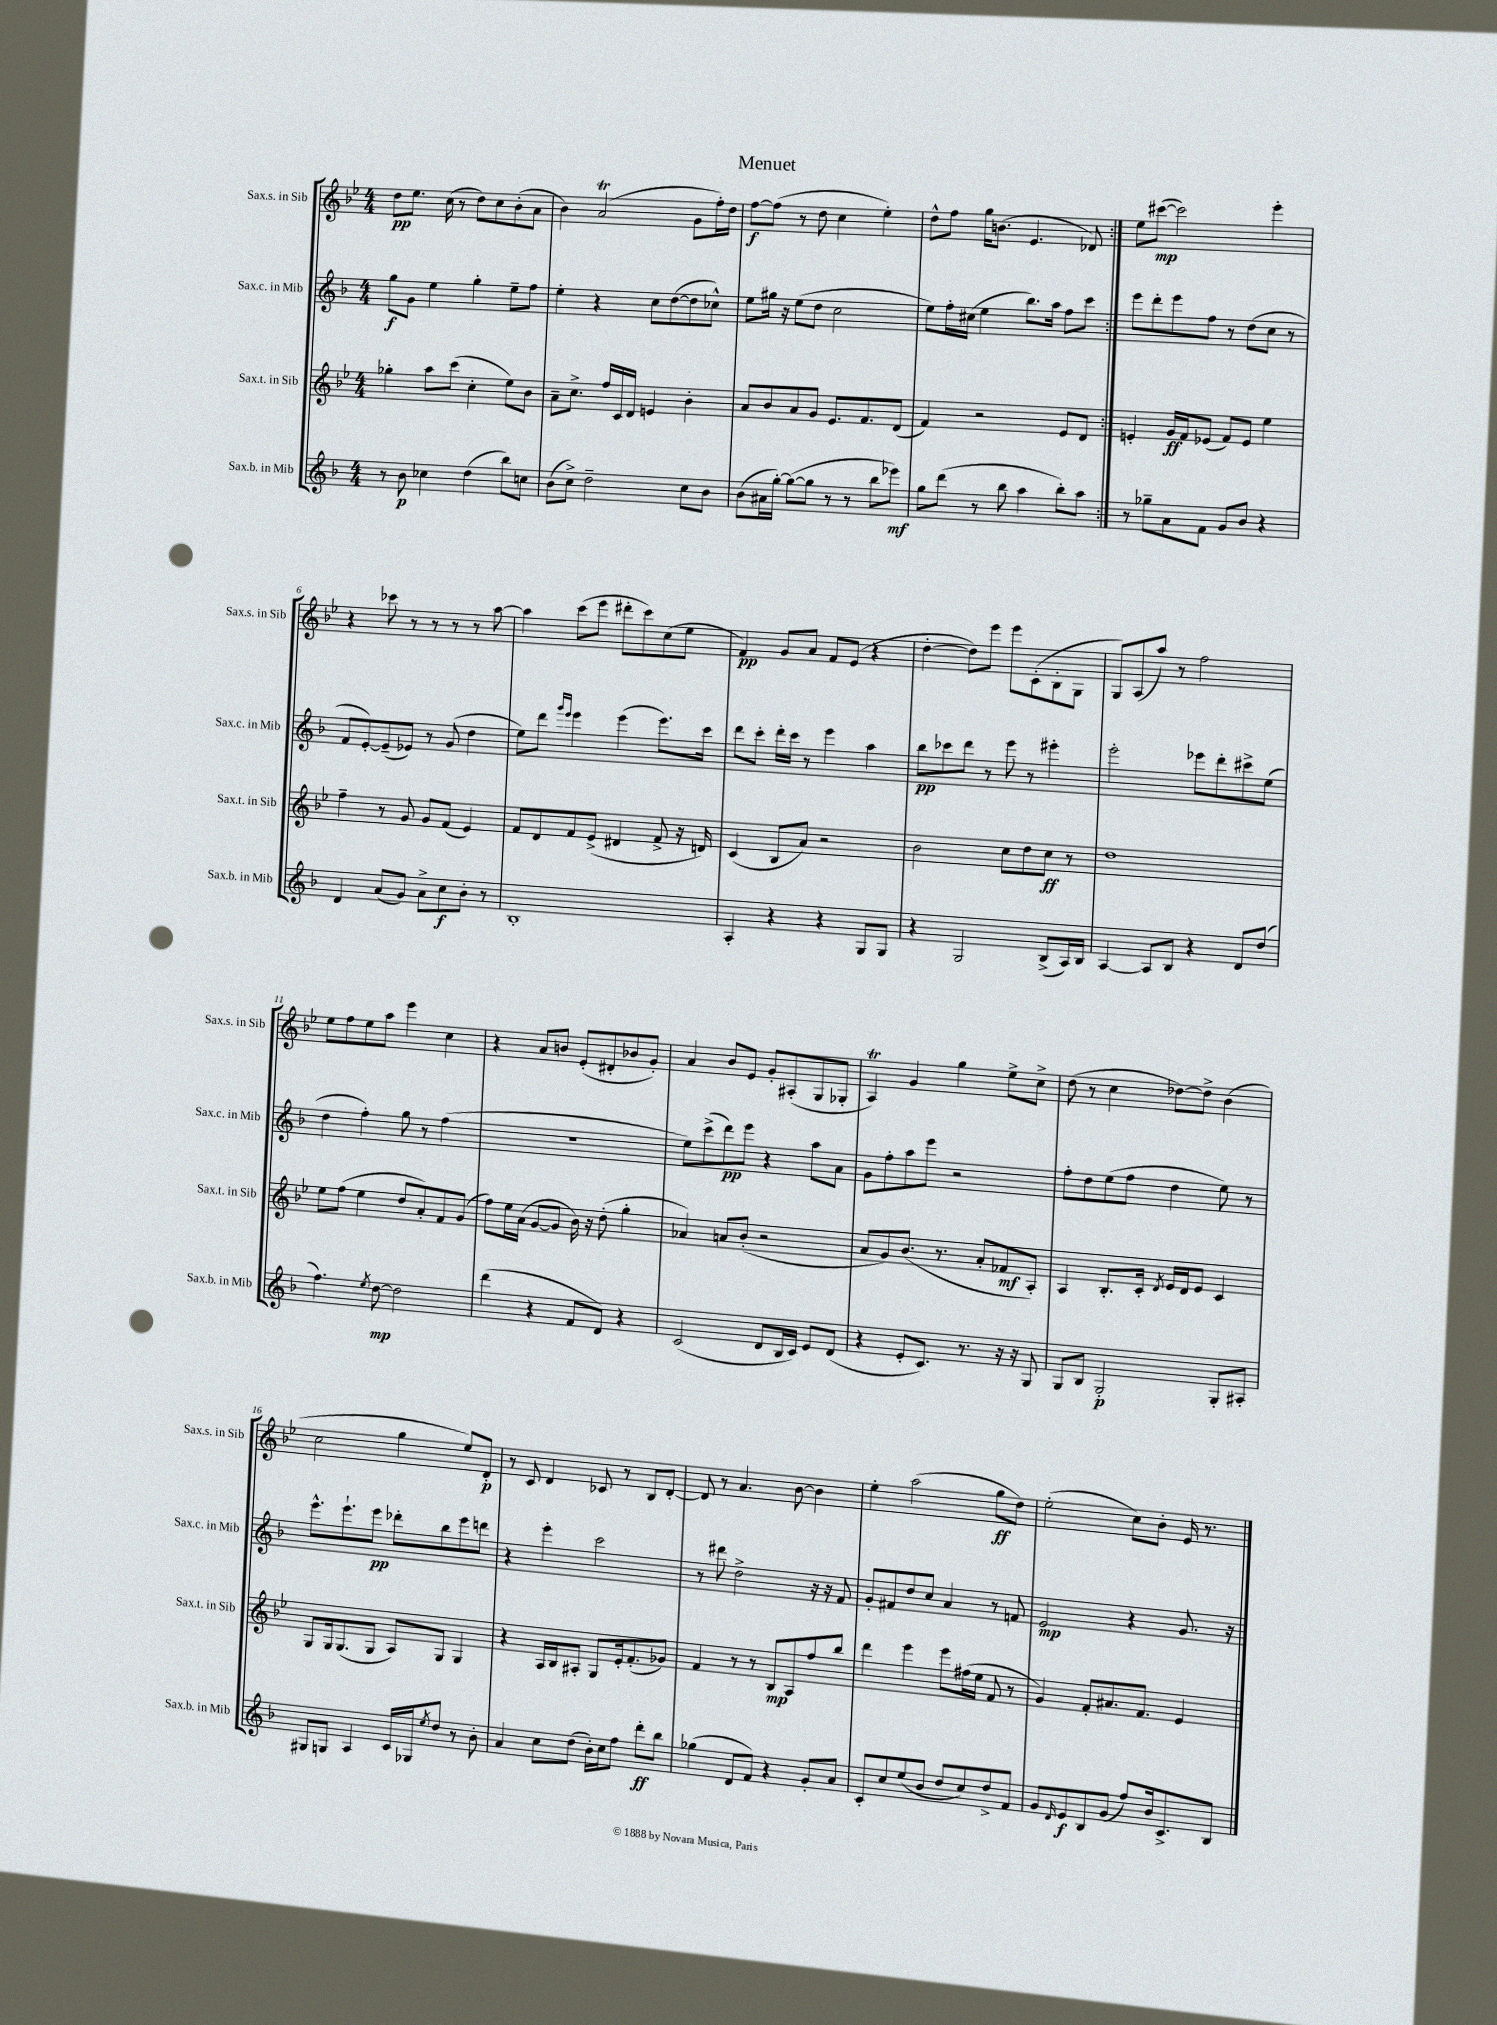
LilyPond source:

\header { title = "Menuet" }
<<
\new StaffGroup <<
\new Staff = "s0" \with { instrumentName = "Sax.s. in Sib" shortInstrumentName = "Sax.s. in Sib" } {
    \clef treble \key bes \major \numericTimeSignature \time 4/4
    \repeat volta 2 { d''8\pp ees''8. c''16( r8 d''8) c''8 bes'8-.( a'8 |
    bes'4) a'2\trill( g'8 f''16-.) d''16 |
    f''8~\f f''8( r8 d''8 c''4 ees''4-.) |
    d''8-^ f''8 g''16 b'8.( ees'4. des'8) | }
    ees''8 cis'''8~\mp( cis'''2) ees'''4-. |
    r4 ces'''8 r8 r8 r8 r8 a''8~ |
    a''4 c'''8( ees'''8 dis'''8-. c'''8) c''8( ees''8 |
    f'4\pp) g'8 a'8 f'8 ees'8( r4 |
    d''4~-. d''8) ees'''8 ees'''8 c'8-.( bes8-. g8 |
    g8) a8( a''8) r8 f''2 |
    ees''8 f''8 ees''8 a''8 ees'''4 c''4 |
    r4 a'8 b'8 ees'8-.( dis'8-. bes'8 g'8-.) |
    a'4 bes'8 ees'8 g'8-. ais8-.( g8 ges8-. |
    a4\trill) g'4 g''4 ees''8-> c''8-> |
    d''8( r8 c''4 des''8~) des''8-> bes'4( |
    c''2 g''4 ees''8) d'8-.\p |
    r8 c'8 d'4 ces'8 r8 bes8 d'8~-. |
    d'8 r8 a'4. bes'8~ bes'4 |
    ees''4-. a''2( g''8\ff d''8) |
    ees''2-.( c''8) bes'8-. ees'16 r8. \bar "|." |
}
\new Staff = "s1" \with { instrumentName = "Sax.c. in Mib" shortInstrumentName = "Sax.c. in Mib" } {
    \clef treble \key f \major \numericTimeSignature \time 4/4
    \repeat volta 2 { g''8\f g'8 e''4 g''4-. e''8-- f''8 |
    e''4-. r4 c''8 d''8~( d''8 ces''8-^) |
    e''8 gis''16 r16 e''8( d''8 c''2 |
    e''8) f''16-. cis''16( e''4 bes''8.) a''16 f''8 c'''8 | }
    e'''8 d'''8-. e'''8 f''8 r8 d''8( c''8 r8 |
    f'8 e'8~-.) e'8--( ees'8) r8 g'8( d''4 |
    e''8) d'''8 \grace { g'''16 e'''16 } e'''4 e'''4( e'''8.) c'''16 |
    d'''8 c'''8-. d'''16-. c'''16 r8 e'''4 a''4 |
    bes''8\pp ces'''8 d'''8 r8 e'''8 r8 eis'''4-. |
    e'''2-. ees'''8 d'''8-. cis'''8-> e''8( |
    d''4 f''4-.) g''8 r8 f''4( |
    R1 |
    e''8) c'''8->( d'''8\pp) e'''8 r4 a''8 a'8 |
    g'8 f''8-. a''8 e'''8 r2 |
    f''8-. d''8 e''8( f''8 d''4 e''8) r8 |
    e'''8.-^ e'''8.-! e'''8\pp des'''8-. bes''8 e'''8 d'''8 |
    r4 e'''4-. c'''2 |
    r8 dis'''8 d''2-> r16 r16 f'8 |
    g'8-. fis'8 d''8 c''8 a'4 r8 f'8 |
    e'2\mp r4 g'8. r16 \bar "|." |
}
\new Staff = "s2" \with { instrumentName = "Sax.t. in Sib" shortInstrumentName = "Sax.t. in Sib" } {
    \clef treble \key bes \major \numericTimeSignature \time 4/4
    \repeat volta 2 { ges''4-. a''8 c'''8( c''4-. ees''8) bes'8 |
    a'8-- c''8.-> f''16 c'16 d'16 e'4 bes'4-. |
    a'8 bes'8 a'8 g'8 ees'8. f'8. d'8( |
    f'4) r2 ees'8 d'8 | }
    e'4-. g'16\ff f'16 ees'8( f'8) ees'8 ees''4 |
    f''4-- r8 g'8 g'8 f'8( ees'4) |
    f'8 d'8 f'8 ees'8->( dis'4 f'8-> r16 d'16) |
    c'4( bes8 a'8) r2 |
    bes'2 c''8 d''8 c''8\ff r8 |
    d''1 |
    ees''8 f''8( ees''4 d''8 a'8-.) f'8 g'8( |
    f''8) ees''16 a'16( g'8~ g'8 bes'16) r16 d''8-.( g''4-. |
    aes'4) a'8 bes'8-.( r2 |
    a'8 g'8) bes'8.( r8. a'8-. fes'8\mf a8-.) |
    a4 bes8.-. c'16-. \acciaccatura { d'8 } ees'16 d'16 ees'8 c'4 |
    g8 g16 g8.( g8 a8) g8 g4 |
    r4 a16 bes16 ais8-. g8 ees'16-. f'8.-.( ges'8) |
    f'4 r8 r8 bes8\mp a8 f''8 bes''8 |
    d'''4 ees'''4 ees'''8 fis''16( ees''16 f'8 r8 |
    g'4) f'8-. ais'8. f'8. ees'4 \bar "|." |
}
\new Staff = "s3" \with { instrumentName = "Sax.b. in Mib" shortInstrumentName = "Sax.b. in Mib" } {
    \clef treble \key f \major \numericTimeSignature \time 4/4
    \repeat volta 2 { r8 bes'8\p ces''4 d''4( bes''8) c''8 |
    bes'8( c''8->) d''2-- c''8 bes'8 |
    bes'8( ais'16 g''16~-.) g''8~( g''8 r8 r8 bes''8 ees'''8\mf) |
    g''8 d'''8( r8 bes''8 a''4 bes''8-.) a''8 | }
    r8 ges''8-- a'8 f'8 g'8 bes'8 r4 |
    d'4 a'8( g'8) a'8-> c''8\f bes'8-. r8 |
    bes1-. |
    a4-. r4 r4 g8 g8 |
    r4 g2 bes8->( a16) bes16 |
    a4~ a8 bes8 r4 d'8 d''8( |
    f''4.) \acciaccatura { e''8 } d''8~\mp d''2 |
    d'''4( r4 f'8 d'8) r4 |
    c'2( d'8 bes16 c'16) e'8 d'8( |
    r4 e'8-. c'8.) r8. r16 r16 g8 |
    g8 bes8 g2-.\p g8-. ais8-. |
    gis8 g8 a4 c'16 ges16 \acciaccatura { e''8 } d''8 r8 bes'8-. |
    a'4 c''8 d''8( bes'16-.) c''16 f''8 d'''8-.\ff bes''8 |
    ges''4( d'8 f'8) r4 g'8-. a'8 |
    c'8-. c''8 e''8( bes'8 d''8 c''8) d''8-> f'8 |
    g'8 \grace { d'16 } e'8\f bes8 g'8( f''8) bes'16 c'8.-> bes8 \bar "|." |
}
>>
>>
